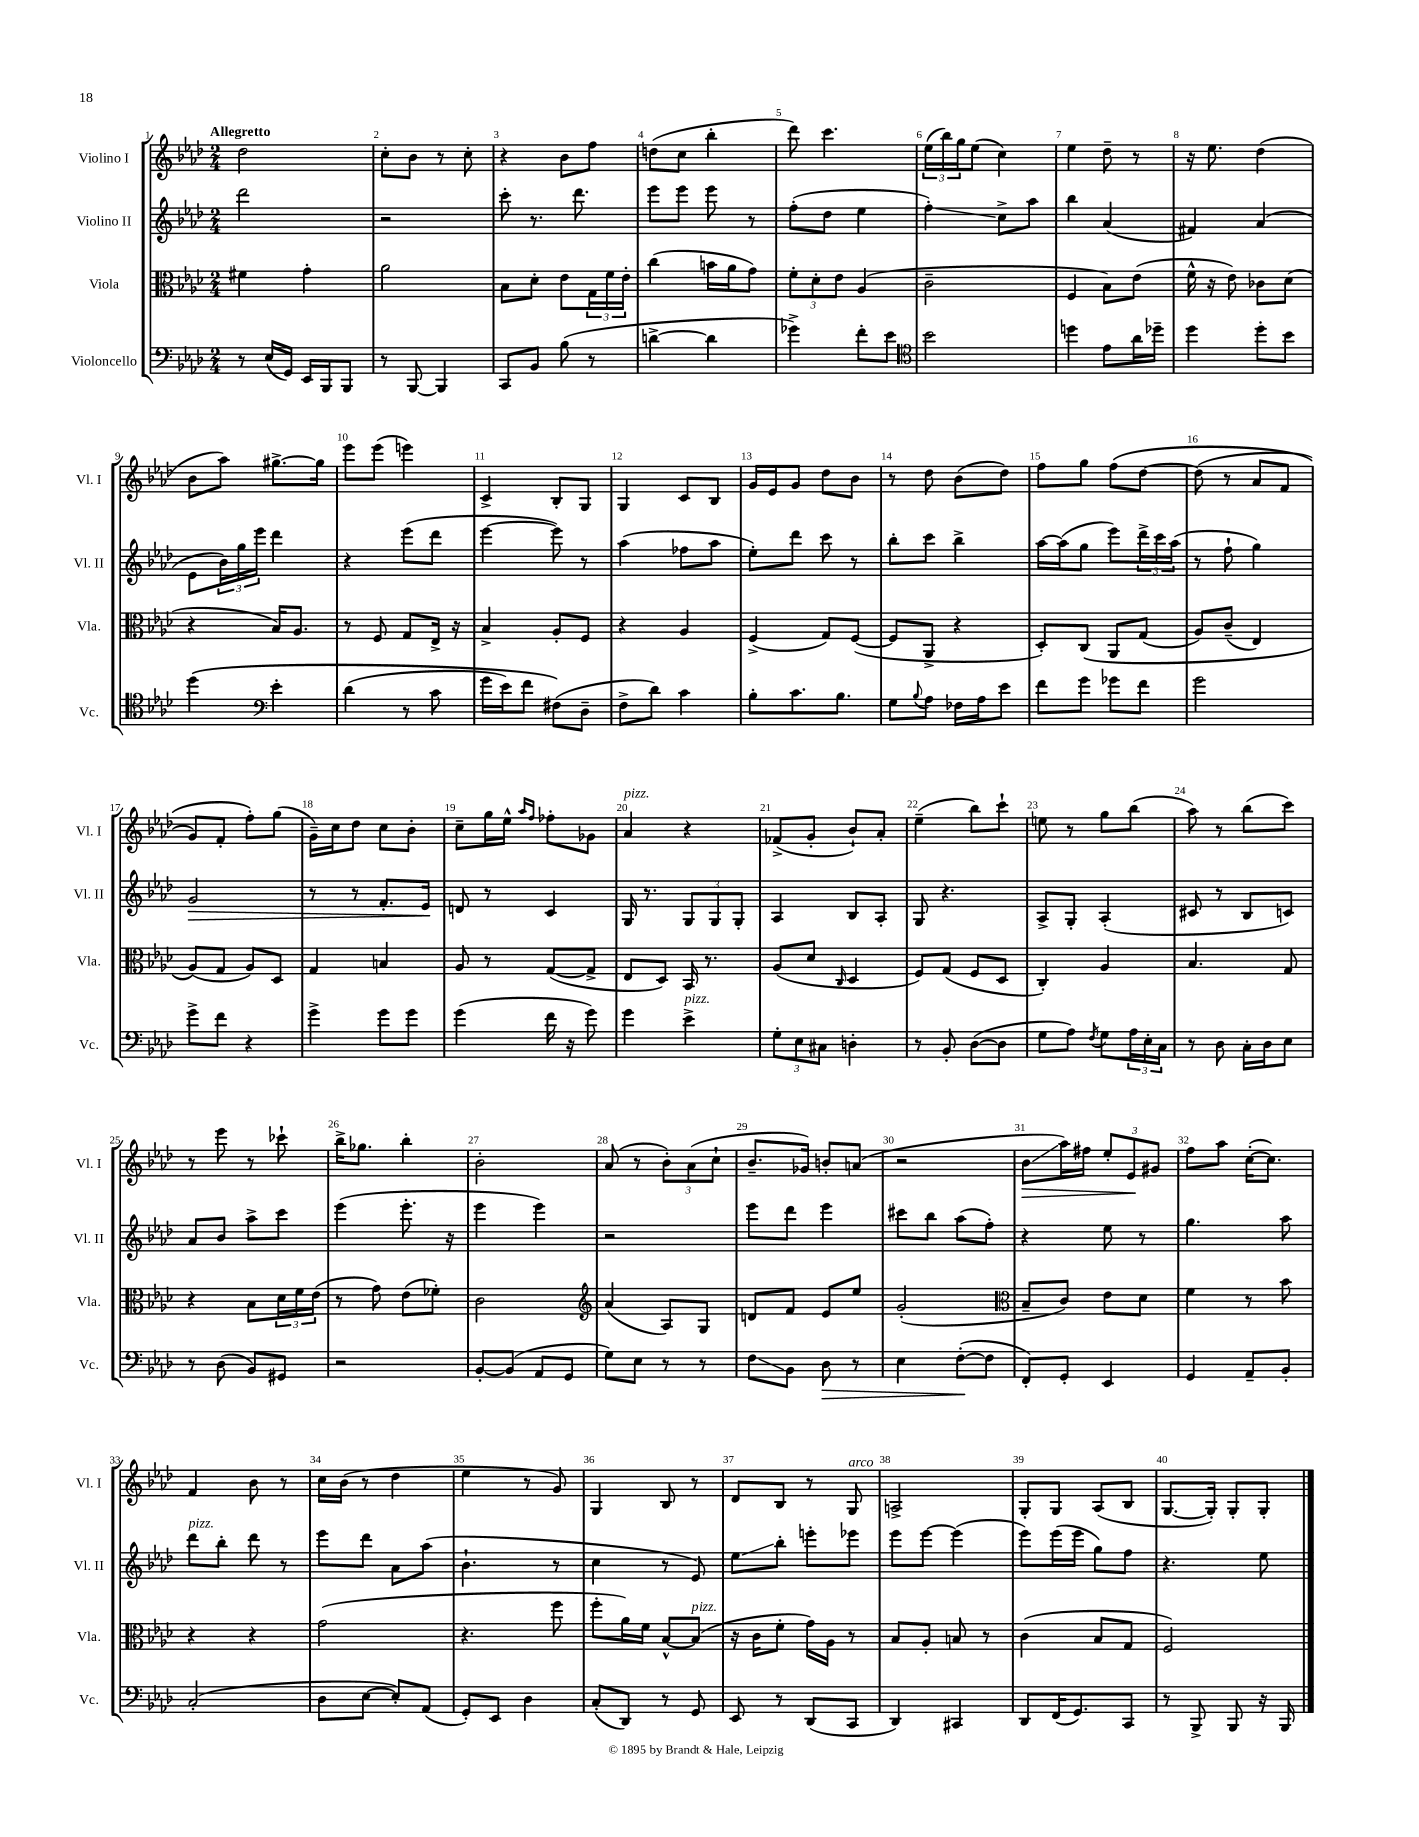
<<
\new StaffGroup <<
\new Staff = "s0" \with { instrumentName = "Violino I" shortInstrumentName = "Vl. I" } {
    \clef treble \key aes \major \numericTimeSignature \time 2/4 \tempo "Allegretto"
    des''2 |
    c''8-. bes'8 r8 c''8-. |
    r4 bes'8 f''8 |
    d''8( c''8 bes''4-. |
    des'''8) c'''4. |
    \tuplet 3/2 { ees''16( bes''16) g''16 } ees''8( c''4) |
    ees''4 des''8-- r8 |
    r16 ees''8. des''4( |
    bes'8 aes''8) gis''8.~-> gis''16 |
    ees'''8 ees'''8( e'''4) |
    c'4-> bes8-. g8 |
    g4 c'8 bes8 |
    g'16 ees'16 g'8 des''8 bes'8 |
    r8 des''8 bes'8( des''8) |
    f''8 g''8 f''8\( des''8~ |
    des''8( r8 aes'8 f'8 |
    g'8) f'8-. f''8-.\) g''8( |
    g'16--) c''16 des''8 c''8 bes'8-. |
    c''8-- g''16 ees''16-^ \grace { aes''16 f''16 } fes''8-. ges'8 |
    aes'4^\markup { \italic "pizz." } r4 |
    fes'8->( g'8-. bes'8-!) aes'8-. |
    ees''4--( bes''8) c'''8-! |
    e''8 r8 g''8 bes''8( |
    aes''8) r8 bes''8( c'''8) |
    r8 ees'''8 r8 ces'''8-! |
    bes''16-> ges''8. bes''4-. |
    bes'2-. |
    aes'8( r8 \tuplet 3/2 { bes'8-.) aes'8( c''8-! } |
    bes'8.-- ges'16) b'8-. a'8( |
    r2 |
    bes'8\glissando\> aes''16) fis''16 \tuplet 3/2 { ees''8-. ees'8\! gis'8 } |
    f''8 aes''8 c''16~-.( c''8.) |
    f'4 bes'8 r8 |
    c''16 bes'16( r8 des''4 |
    ees''4 r8 g'8) |
    g4 bes8 r8 |
    des'8 bes8 r8 g8^\markup { \italic "arco" } |
    a2-> |
    g8-. g8 aes8( bes8 |
    g8.~ g16-.) g8-. g8-. \bar "|." |
}
\new Staff = "s1" \with { instrumentName = "Violino II" shortInstrumentName = "Vl. II" } {
    \clef treble \key aes \major \numericTimeSignature \time 2/4
    des'''2 |
    r2 |
    c'''8-. r8. des'''8. |
    ees'''8 ees'''8 ees'''8 r8 |
    f''8-.( des''8 ees''4 |
    f''4-.\glissando) c''8-> aes''8 |
    bes''4 aes'4( |
    fis'4) aes'4( |
    ees'8 \tuplet 3/2 { bes'16) g''16 ees'''16 } des'''4 |
    r4 ees'''8( des'''8 |
    ees'''4~ ees'''8) r8 |
    aes''4( fes''8 aes''8 |
    ees''8-.) des'''8 c'''8 r8 |
    bes''8-. c'''8 bes''4-> |
    aes''16~ aes''16( g''8 ees'''8) \tuplet 3/2 { des'''16-> c'''16 aes''16( } |
    r8 f''8-! g''4) |
    g'2\> |
    r8 r8 f'8.-. ees'16\! |
    d'8 r8 c'4 |
    g16 r8. \tuplet 3/2 { g8 g8 g8-. } |
    aes4 bes8 aes8-. |
    g8 r4. |
    aes8-> g8-. aes4-.( |
    cis'8 r8 bes8 c'8) |
    aes'8 bes'8 aes''8-> c'''8 |
    ees'''4( ees'''8.-. r16 |
    ees'''4 ees'''4) |
    r2 |
    ees'''8 des'''8 ees'''4 |
    cis'''8 bes''8 aes''8( f''8-.) |
    r4 ees''8 r8 |
    g''4. aes''8 |
    des'''8^\markup { \italic "pizz." } bes''8-. des'''8 r8 |
    ees'''8 des'''8 aes'8 aes''8( |
    bes'4.-! r8 |
    c''4 r8 ees'8) |
    ees''8\glissando bes''8-. e'''8-. ees'''8 |
    ees'''8 ees'''8~ ees'''4( |
    ees'''8) ees'''16( ees'''16 g''8) f''8 |
    r4. ees''8 \bar "|." |
}
\new Staff = "s2" \with { instrumentName = "Viola" shortInstrumentName = "Vla." } {
    \clef alto \key aes \major \numericTimeSignature \time 2/4
    fis'4 g'4-. |
    aes'2 |
    bes8 des'8-. ees'8 \tuplet 3/2 { g16 f'16 ees'16-. } |
    c''4( b'16 aes'16 g'8) |
    \tuplet 3/2 { f'8-. des'8-. ees'8 } aes4( |
    c'2-- |
    f4 bes8) ees'8( |
    f'16-^ r16 ees'8) ces'8 des'8( |
    r4 bes16) aes8. |
    r8 f8 g8 ees16-> r16 |
    bes4-> aes8-. f8 |
    r4 aes4 |
    f4->( g8) f8~( |
    f8 aes,8-> r4 |
    des8-.) c8\( aes,8 g8( |
    aes8) c'8--( ees4) |
    aes8(\) g8 aes8) des8 |
    g4 b4 |
    aes8 r8 g8~( g8-> |
    ees8 des8) bes,16 r8. |
    aes8( des'8 \grace { c16 } des4 |
    f8) g8( f8 des8 |
    c4-.) aes4 |
    bes4. g8 |
    r4 bes8 \tuplet 3/2 { des'16 f'16 ees'16( } |
    r8 g'8) ees'8( fes'8-.) |
    c'2 |
    \clef treble aes'4( aes8) g8 |
    d'8 f'8 ees'8 ees''8 |
    g'2-.( |
    \clef alto bes8-- c'8) ees'8 des'8 |
    f'4 r8 bes'8 |
    r4 r4 |
    g'2( |
    r4. f''8 |
    f''8-. aes'16) f'16 bes8~-^ bes8^\markup { \italic "pizz." }( |
    r16 c'16 f'8-. g'16) aes16 r8 |
    bes8 aes8-. b8 r8 |
    c'4( bes8 g8 |
    f2) \bar "|." |
}
\new Staff = "s3" \with { instrumentName = "Violoncello" shortInstrumentName = "Vc." } {
    \clef bass \key aes \major \numericTimeSignature \time 2/4
    r8 ees16( g,16) ees,16 bes,,16 bes,,8 |
    r8 bes,,8~ bes,,4 |
    c,8 bes,8 bes8( r8 |
    d'4~-> d'4 |
    ges'4->) f'8-. ees'8 |
    \clef tenor bes'2 |
    d''4 ees'8 aes'16 des''16-- |
    des''4 des''8-. bes'8 |
    des''4\( \clef bass ees'4-. |
    des'4( r8 c'8 |
    g'16 ees'16) f'8 fis8(\) des8-- |
    f8-> des'8) c'4 |
    bes8-. c'8. bes8. |
    g8 \appoggiatura { bes8 } aes8 fes16 aes16 ees'8 |
    f'8 g'8 ges'8 f'8 |
    g'2 |
    g'8-> f'8 r4 |
    g'4-> g'8 g'8 |
    g'4( f'16 r16 g'8) |
    g'4 ees'4->^\markup { \italic "pizz." } |
    \tuplet 3/2 { g8-. ees8 cis8 } d4-. |
    r8 bes,8-. des8~( des8 |
    g8 aes8) \acciaccatura { f8 } g8 \tuplet 3/2 { aes16 ees16-. c16 } |
    r8 des8 c16-. des16 ees8 |
    r8 des8( bes,8) gis,8 |
    r2 |
    bes,8~-. bes,8( aes,8 g,8 |
    g8) ees8 r8 r8 |
    f8\glissando bes,8 des8\> r8 |
    ees4 f8~-.\!( f8 |
    f,8-.) g,8-. ees,4 |
    g,4 aes,8-- bes,8-. |
    c2-.( |
    des8 ees8~ ees8-.) aes,8( |
    g,8-.) ees,8 des4 |
    c8-.( des,8) r8 g,8 |
    ees,8 r8 des,8( c,8 |
    des,4) cis,4 |
    des,8 f,16( g,8.) c,8 |
    r8 bes,,8-> bes,,8 r16 bes,,16 \bar "|." |
}
>>
>>
\layout { \context { \Score \override BarNumber.break-visibility = ##(#f #t #t) barNumberVisibility = #all-bar-numbers-visible } }
